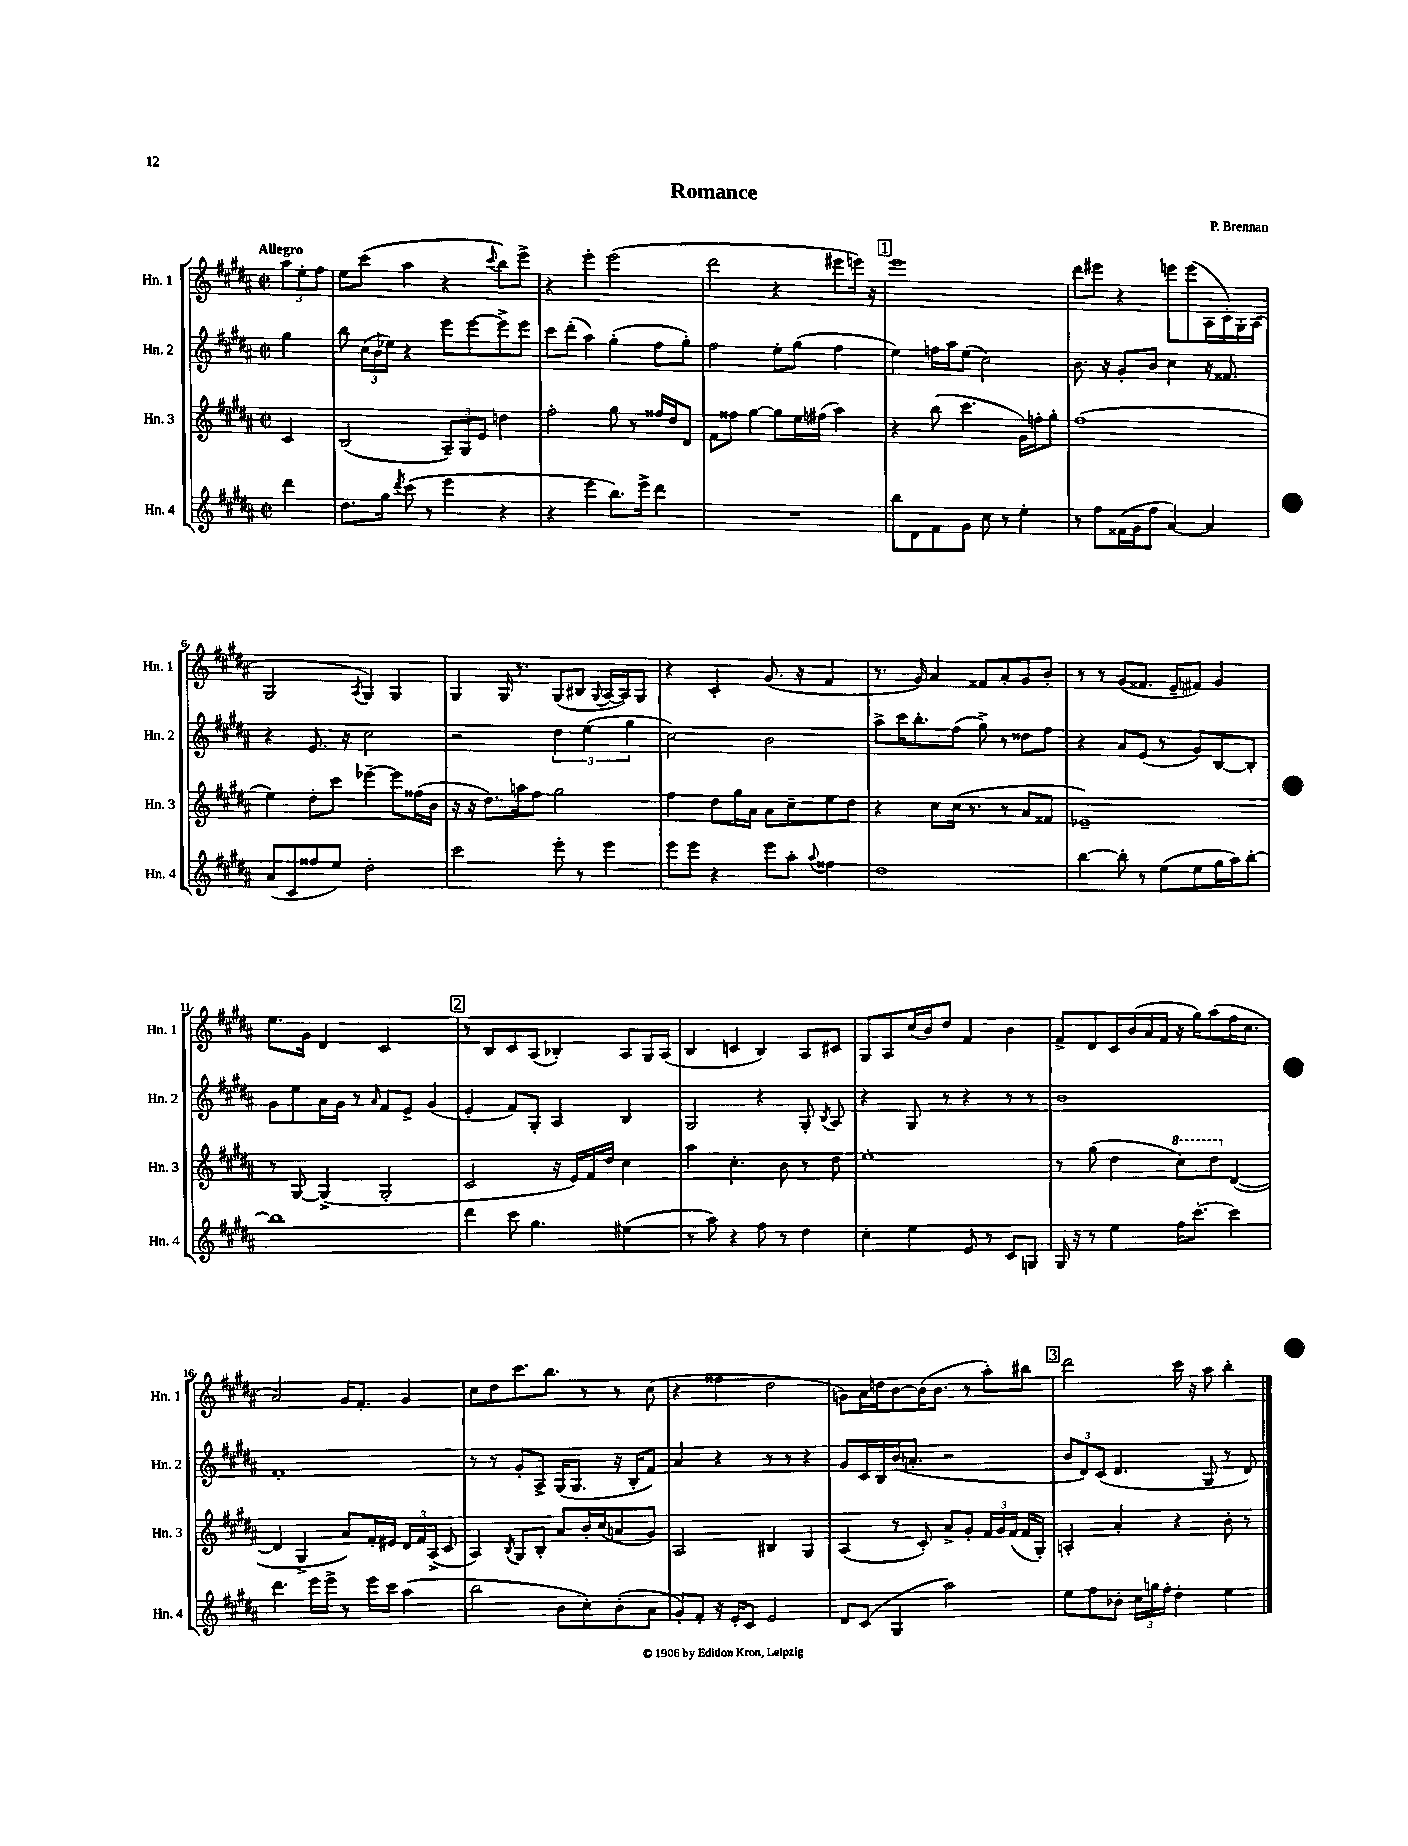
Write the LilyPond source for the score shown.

\header { title = "Romance" composer = "P. Brennan" }
<<
\new StaffGroup <<
\new Staff = "s0" \with { instrumentName = "Hn. 1" shortInstrumentName = "Hn. 1" } {
    \clef treble \key b \major \defaultTimeSignature \time 2/2 \partial 4 \tempo "Allegro"
    \autoBeamOff \tuplet 3/2 { ais''8[ e''8-. fis''8] } |
    e''8[ cis'''8]( ais''4 r4 \appoggiatura { cis'''8 } b''8[) e'''8]-> |
    r4 e'''4-. e'''2( |
    dis'''2 r4 eis'''8[ e'''16]) r16 |
    \mark \markup { \box "1" } e'''1 |
    dis'''8[ eis'''8] r4 e'''8[ e'''8( ais16 cis'16-.) gis16-. ais16]( |
    gis2 \acciaccatura { ais8 } gis4) gis4 |
    gis4 gis16 r8. gis8[( bis8] \appoggiatura { gis8 } ais16[~ ais16) gis8] |
    r4 cis'4-. gis'8.( r16 fis'4 |
    r8. gis'16) ais'4 fisis'8[ ais'8-. gis'8 b'8]-. |
    r8 r8 gis'8[( fisis'8.] e'16[-- fis'8]) gis'4 |
    e''8.[ gis'16] dis'4 cis'2 |
    \mark \markup { \box "2" } r8 b8[ cis'8 ais8]( bes4-.) ais8[ gis16 ais16]( |
    b4 c'4 b4) ais8[ cis'8] |
    gis8[ ais8 cis''16( b'16) dis''8] fis'4 b'4 |
    fis'8[-> dis'8 cis'16 b'16( ais'16 fis'16] r16 gis''16[) ais''8( fis''16 cis''8.] |
    ais'2) gis'16[ fis'8.]-. gis'4 |
    cis''8[ dis''8 cis'''8. b''8.] r8 r8 cis''8( |
    r4 fisis''4 dis''2 |
    g'8[) ais'16 d''16 b'8~ b'16( b'8.] r8 ais''8[-.) bis''8] |
    \mark \markup { \box "3" } dis'''2 cis'''16 r16 ais''8 b''4-. \bar "|." |
}
\new Staff = "s1" \with { instrumentName = "Hn. 2" shortInstrumentName = "Hn. 2" } {
    \clef treble \key b \major \defaultTimeSignature \time 2/2 \partial 4
    \autoBeamOff gis''4 |
    b''8 \tuplet 3/2 { cis''16[( b'16 ees''16]) } r4 e'''8[ e'''8~ e'''8-> e'''8] |
    cis'''8[ dis'''8]-.( ais''4) gis''4-.( fis''8[ gis''8]-.) |
    fis''2 e''8[-. gis''8]( fis''4 |
    \mark \markup { \box "1" } e''4) f''16[ ais''16 e''8]( cis''2) |
    b'8. r16 gis'8[-. b'8] cis''4 r16 fisis'8. |
    r4 e'8. r16 cis''2 |
    r2 \tuplet 3/2 { dis''4 e''4( gis''4 } |
    cis''2) b'2 |
    ais''8[-> cis'''16 b''8.-. fis''8]( gis''8->) r8 disis''8[ fis''8] |
    r4 ais'8[ e'8]( r8 gis'8[) b8~ b8]-. |
    gis'8[ e''8 ais'16 gis'16] r8 \grace { ais'16 } fis'8[ e'8]-> gis'4( |
    \mark \markup { \box "2" } e'4-. fis'8[) gis8]-. ais4 b4 |
    gis2 r4 gis8-. \acciaccatura { b8 } ais8 |
    r4 gis8 r8 r4 r8 r8 |
    b'1 |
    fis'1-. |
    r8 r8 gis'8[-. ais8]-> gis16[( gis8.] r16 b16[-. fis'8]) |
    ais'4 r4 r8 r8 r4 |
    gis'8[ cis'16 b16 b'16( a'8.]-. r2 |
    \mark \markup { \box "3" } \tuplet 3/2 { b'8[ dis'8) cis'8]( } dis'4. gis8 r8 dis'8) \bar "|." |
}
\new Staff = "s2" \with { instrumentName = "Hn. 3" shortInstrumentName = "Hn. 3" } {
    \clef treble \key b \major \defaultTimeSignature \time 2/2 \partial 4
    \autoBeamOff cis'4 |
    b2( \tuplet 3/2 { ais8[--) gis8 e'8] } d''4 |
    fis''2-. gis''8 r8 fisis''16[ dis''16 dis'8] |
    fis'8[ fisis''8] gis''4~ gis''8[ e''16 fis''16]( ais''4) |
    \mark \markup { \box "1" } r4 b''8( cis'''4. gis'16[) f''16-. gis''8]-. |
    fis''1( |
    e''4) dis''8[-. cis'''8] ees'''4~-- ees'''8[ fisis''16( b'16] |
    r16 r16 dis''8.[) a''16 fis''8] gis''2 |
    fis''4 dis''8[ gis''16 ais'16] ais'8[ cis''8-- e''8 dis''8] |
    r4 cis''8[ cis''16]( r8. r8 ais'8[ fisis'8] |
    ees'1--) |
    r8 gis8~ gis4->( gis2-. |
    \mark \markup { \box "2" } cis'2 r16 e'16[) fis'16 dis''16] cis''4 |
    ais''4 cis''4.-. b'8 r8 dis''8 |
    e''1-. |
    r8 gis''8( dis''4 \ottava #1 cis'''8[) dis'''8] \ottava #0 dis'4~( |
    dis'4 gis4-> ais'8[) fis'16-. eis'16] \tuplet 3/2 { dis'16[ fis'16 ais16]->( } cis'8 |
    ais4) \acciaccatura { b8 } gis8[ b8]-. ais'8[ b'16-. cis''16( a'8 gis'8]) |
    ais2 bis4 gis4 |
    ais4( r8 cis'8-.) ais'8[-> gis'8]-. \tuplet 3/2 { fis'16[ gis'16 fis'16]( } fis'16[ gis16]-.) |
    \mark \markup { \box "3" } a4-. ais'4-. r4 b'8-. r8 \bar "|." |
}
\new Staff = "s3" \with { instrumentName = "Hn. 4" shortInstrumentName = "Hn. 4" } {
    \clef treble \key b \major \defaultTimeSignature \time 2/2 \partial 4
    \autoBeamOff dis'''4 |
    dis''8.[ gis''16] \acciaccatura { dis'''8 } cis'''8( r8 e'''4 r4 |
    r4 e'''4 b''8.[) e'''16]-> dis'''4 |
    R1 |
    \mark \markup { \box "1" } b''8[ dis'8 fis'8 gis'8] cis''8 r8 e''4-. |
    r8 fis''8[ fisis'16( gis'16 fis''8] ais'4~) ais'4 |
    ais'8[( cis'8 fisis''8 e''8]) dis''2-. |
    cis'''2 e'''8-. r8 e'''4 |
    e'''8[ e'''8] r4 e'''8[ ais''8]-. \appoggiatura { ais''8 } fisis''4 |
    dis''1 |
    b''4~ b''8-. r8 e''8[( e''8 gis''16 ais''16) b''8]~-. |
    b''1 |
    \mark \markup { \box "2" } dis'''4 cis'''8 gis''4. eis''4( |
    r8 ais''8) r4 fis''8 r8 dis''4 |
    cis''4-. e''4 e'8 r8 cis'8[ g8] |
    gis16 r16 r8 e''4 fis''16[ cis'''8.]~-. cis'''4 |
    dis'''4. e'''16[ e'''16]-> r8 e'''16[ cis'''16] ais''4( |
    b''2 b'8[ cis''8-.) b'8-.( ais'8] |
    gis'8[-.) fis'8]-. r16 e'16[-. cis'8] e'2 |
    dis'8[ cis'8]( gis4 ais''2) |
    \mark \markup { \box "3" } e''8[ fis''8 bes'8]-. \tuplet 3/2 { cis''16[ g''16 fis''16]-. } dis''4-. e''4 \bar "|." |
}
>>
>>
